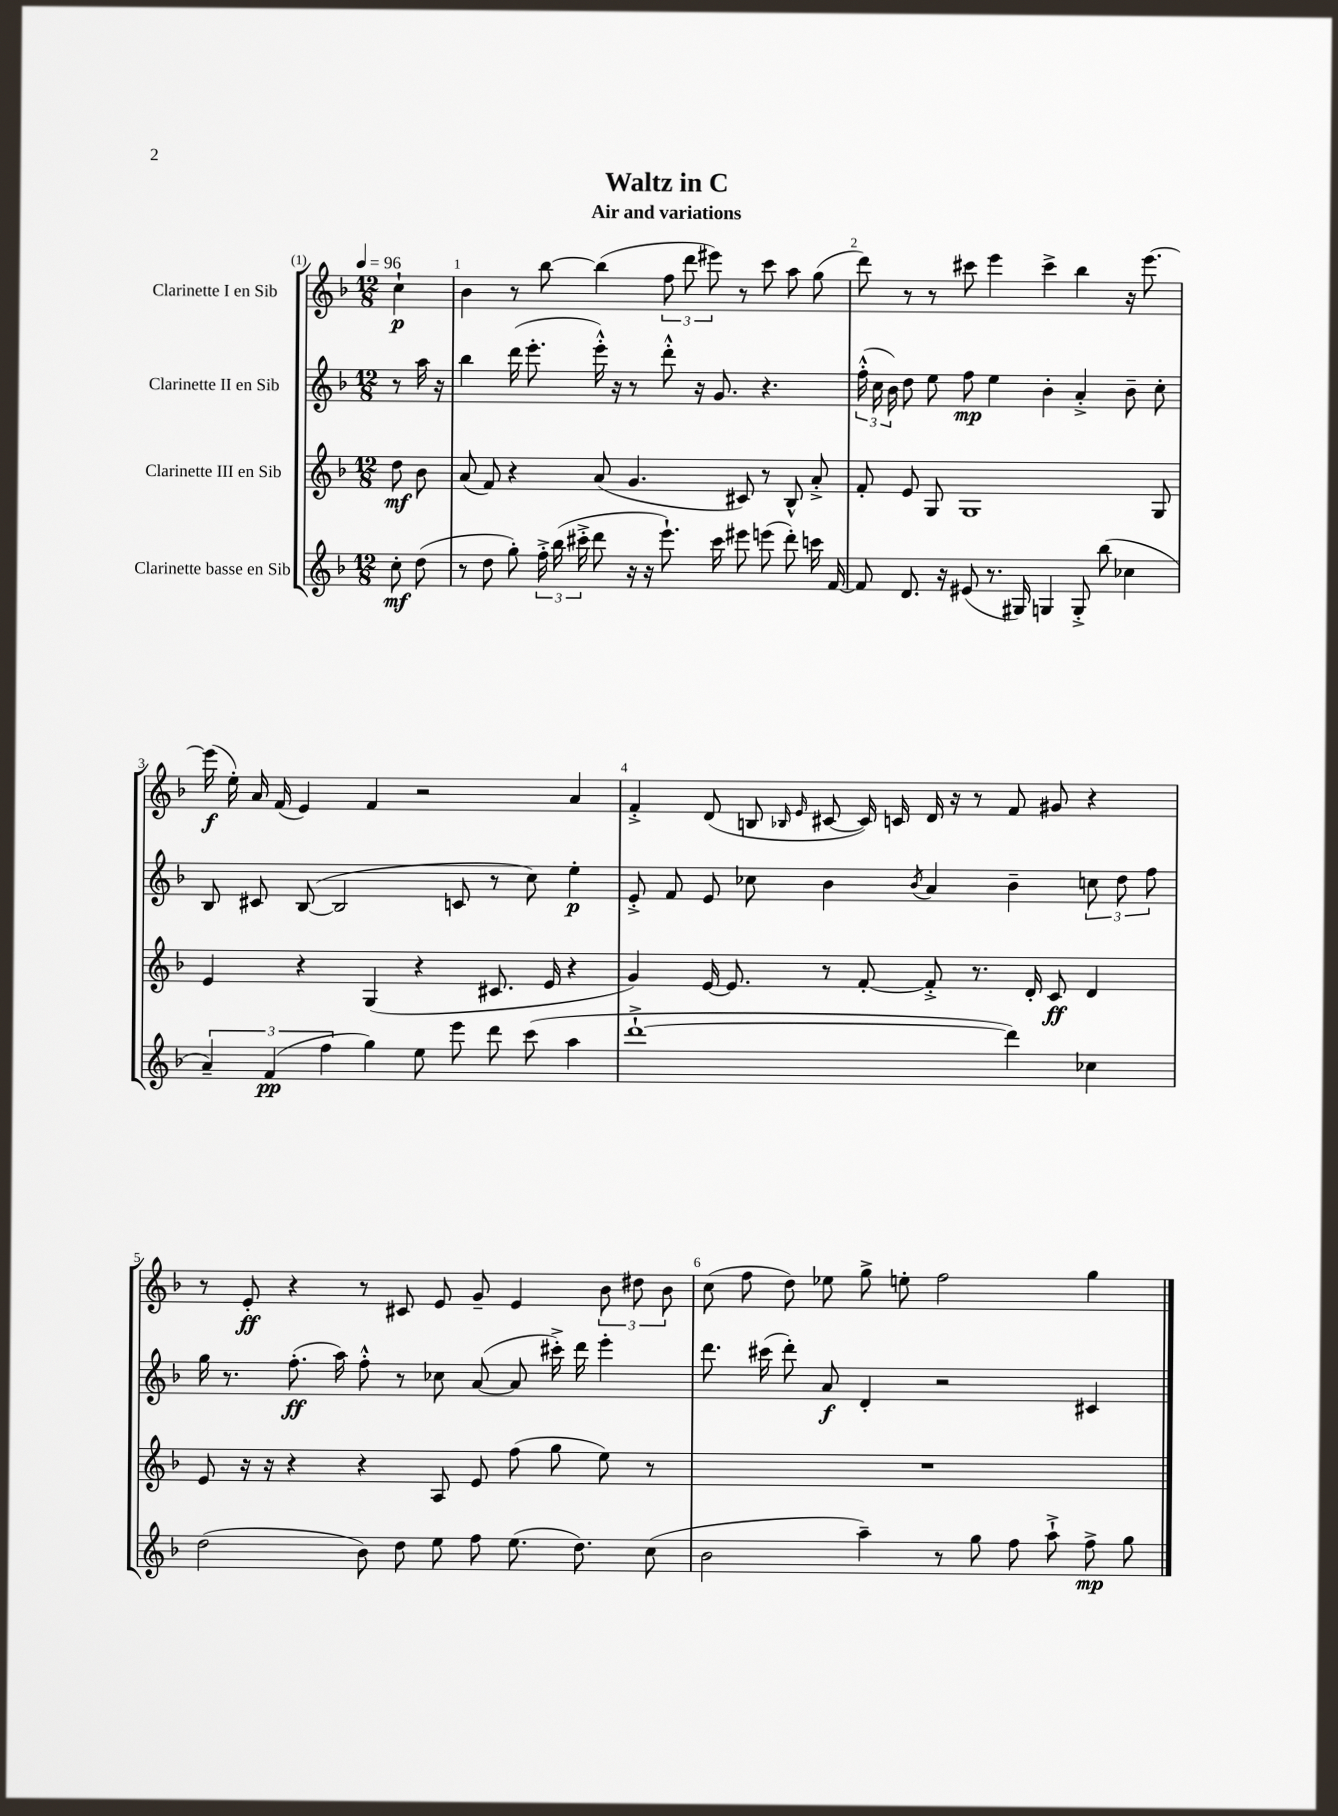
\header { title = "Waltz in C" subtitle = "Air and variations" }
<<
\new StaffGroup <<
\new Staff = "s0" \with { instrumentName = "Clarinette I en Sib" } {
    \clef treble \key f \major \numericTimeSignature \time 12/8 \partial 4 \tempo 4 = 96
    \autoBeamOff c''4-!\p |
    bes'4 r8 bes''8~ bes''4( \tuplet 3/2 { f''8 d'''8 eis'''8) } r8 c'''8 a''8 g''8( |
    d'''8) r8 r8 cis'''8 e'''4 cis'''4-> bes''4 r16 e'''8.~ |
    e'''16\f( e''16-.) a'16 f'16( e'4) f'4 r2 a'4 |
    f'4-.-> d'8( b8 \grace { bes16 e'16 } cis'8~ cis'16) c'16 d'16 r16 r8 f'8 gis'8 r4 |
    r8 e'8-.\ff r4 r8 cis'8 e'8 g'8-- e'4 \tuplet 3/2 { bes'8 dis''8 bes'8 } |
    c''8( f''8 d''8) ees''8 g''8-> e''8-. f''2 g''4 \bar "|." |
}
\new Staff = "s1" \with { instrumentName = "Clarinette II en Sib" } {
    \clef treble \key f \major \numericTimeSignature \time 12/8 \partial 4
    \autoBeamOff r8 a''16 r16 |
    bes''4 d'''16( e'''8.-. e'''16-.-^) r16 r8 d'''8-.-^ r16 g'8. r4. |
    \tuplet 3/2 { f''16-.-^( c''16 bes'16) } d''8 e''8 f''8\mp e''4 bes'4-. a'4-.-> bes'8-- c''8-. |
    bes8 cis'8 bes8~( bes2 c'8 r8 c''8) e''4-.\p |
    e'8-.-> f'8 e'8 ces''8 bes'4 \acciaccatura { bes'8 } a'4 bes'4-- \tuplet 3/2 { c''8 d''8 f''8 } |
    g''16 r8. f''8.-.\ff( a''16) f''8-.-^ r8 ces''8 a'8~( a'8 cis'''16-.->) d'''16 e'''4-. |
    d'''8. cis'''16( d'''8-.) a'8\f d'4-. r2 cis'4 \bar "|." |
}
\new Staff = "s2" \with { instrumentName = "Clarinette III en Sib" } {
    \clef treble \key f \major \numericTimeSignature \time 12/8 \partial 4
    \autoBeamOff d''8\mf bes'8 |
    a'8( f'8) r4 a'8( g'4. cis'8) r8 bes8-^ a'8-.-> |
    f'8-. e'8 g8 g1 g8 |
    e'4 r4 g4( r4 cis'8. e'16 r4 |
    g'4) e'16~ e'8. r8 f'8~-. f'8-.-> r8. d'16-. c'8\ff d'4 |
    e'8 r16 r16 r4 r4 a8 e'8 f''8( g''8 e''8) r8 |
    R1. \bar "|." |
}
\new Staff = "s3" \with { instrumentName = "Clarinette basse en Sib" } {
    \clef treble \key f \major \numericTimeSignature \time 12/8 \partial 4
    \autoBeamOff c''8-.\mf d''8( |
    r8 d''8 g''8-.) \tuplet 3/2 { f''16-.-> bes''16( cis'''16-.-> } d'''8 r16 r16 e'''8.-!) cis'''16 eis'''8 e'''8( d'''8-.) c'''16 f'16~ |
    f'8 d'8. r16 eis'8( r8. gis16) g4 g8-.-> bes''8( ces''4 |
    \tuplet 3/2 { a'4--) f'4\pp( f''4 } g''4) e''8 e'''8 d'''8 c'''8( a''4 |
    d'''1~-!-> d'''4) ces''4 |
    d''2( bes'8) d''8 e''8 f''8 e''8.( d''8.) c''8( |
    bes'2 a''4--) r8 g''8 f''8 a''8-!-> f''8->\mp g''8 \bar "|." |
}
>>
>>
\layout { \context { \Score \override BarNumber.break-visibility = ##(#f #t #t) barNumberVisibility = #all-bar-numbers-visible } }
